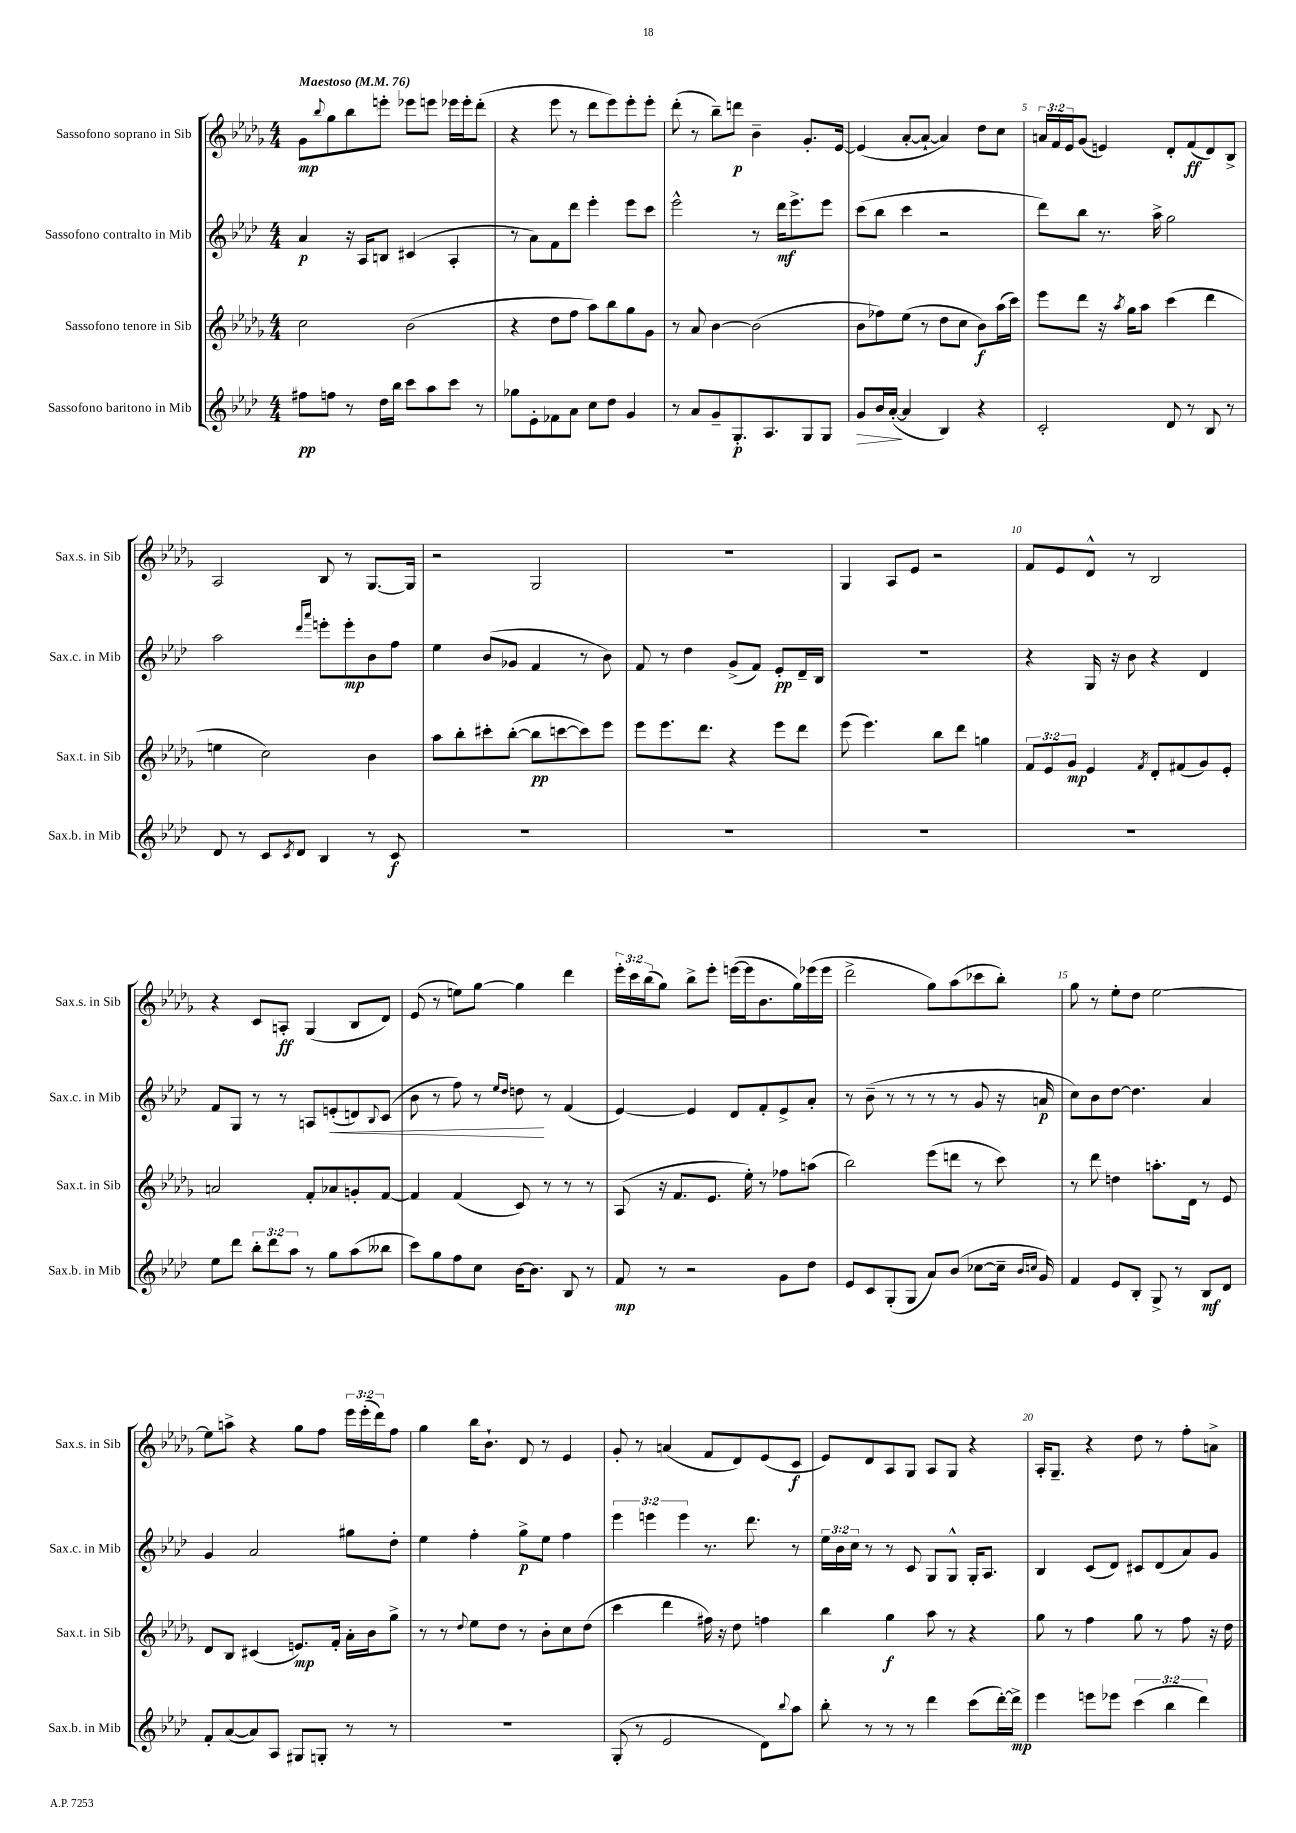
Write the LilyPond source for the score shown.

<<
\new StaffGroup <<
\new Staff = "s0" \with { instrumentName = "Sassofono soprano in Sib" shortInstrumentName = "Sax.s. in Sib" } {
    \clef treble \key des \major \numericTimeSignature \time 4/4 \override Staff.TupletNumber.text = #tuplet-number::calc-fraction-text \tempo "Maestoso" 4 = 76
    ges'8\mp \appoggiatura { bes''8 } ges''8 bes''8 e'''8-. ees'''8 e'''8 ees'''16 ees'''16-. des'''8-.( |
    r4 ees'''8 r8 des'''8 ees'''8) ees'''8-. ees'''8-. |
    des'''8-.( r8 bes''8--) d'''8\p bes'4-- ges'8.-. ees'16~ |
    ees'4( aes'8~-. aes'8~-! aes'4) des''8 c''8 |
    \tuplet 3/2 { a'16 f'16 ees'16 } ges'8( e'4) des'8-. f'8\ff( des'8) bes8-> |
    aes2 bes8 r8 ges8.~ ges16 |
    r2 ges2 |
    R1 |
    ges4 aes8 ees'8 r2 |
    f'8 ees'8 des'8-^ r8 bes2 |
    r4 c'8 a8-.\ff ges4( bes8 des'8) |
    ees'8( r8 e''8) ges''8~ ges''4 des'''4 |
    \tuplet 3/2 { ees'''16-. c'''16 bes''16( } ges''8) bes''8-> ees'''8-. e'''16~( e'''16 bes'8. ges''16) ees'''16( ees'''16 |
    des'''2-> ges''8) aes''8( ces'''8 bes''8-.) |
    ges''8 r8 ees''8-. des''8 ees''2~ |
    ees''8 a''8-> r4 ges''8 f''8 \tuplet 3/2 { ees'''16 ees'''16-.( des'''16) } f''8 |
    ges''4 bes''16 bes'8.-! des'8 r8 ees'4 |
    ges'8-. r8 a'4( f'8 des'8) ees'8( c'8\f |
    ees'8) des'8 aes8 ges8 aes8 ges8 r4 |
    aes16-. ges8.-- r4 des''8 r8 f''8-. a'8-> \bar "|." |
}
\new Staff = "s1" \with { instrumentName = "Sassofono contralto in Mib" shortInstrumentName = "Sax.c. in Mib" } {
    \clef treble \key aes \major \numericTimeSignature \time 4/4 \override Staff.TupletNumber.text = #tuplet-number::calc-fraction-text
    aes'4\p r16 aes16 b8 cis'4( aes4-. |
    r8 aes'8) f'8 des'''8 ees'''4-. ees'''8 c'''8 |
    ees'''2-^ r8 des'''16\mf ees'''8.-> ees'''8 |
    c'''8( bes''8 c'''4 r2 |
    des'''8) bes''8 r8. aes''16-> g''2 |
    aes''2 \grace { des'''16 aes'''16 } e'''8-. e'''8-.\mp bes'8 f''8 |
    ees''4 bes'8( ges'8 f'4 r8 bes'8) |
    f'8 r8 des''4 g'8->( f'8) ees'8-.\pp des'16-- bes16 |
    R1 |
    r4 g16 r16 bes'8 r4 des'4 |
    f'8 g8 r8 r8 a8 e'8-.\<( d'8) \appoggiatura { bes8 } c'8( |
    bes'8 r8 f''8) r8 \grace { ees''16 des''16 } d''8\! r8 f'4( |
    ees'4~) ees'4 des'8 f'8-. ees'8-> aes'8-. |
    r8 bes'8--( r8 r8 r8 r8 g'8 r16 a'16\p |
    c''8) bes'8 des''8~ des''4. aes'4 |
    g'4 aes'2 gis''8 des''8-. |
    ees''4 f''4-. g''8->\p ees''8 f''4 |
    \tuplet 3/2 { ees'''4 e'''4 e'''4 } r8. des'''8. r8 |
    \tuplet 3/2 { ees''16 bes'16 c''16 } r8 r8 c'8 g8 g8-^ g16-. aes8. |
    bes4 c'8( des'8) cis'8 des'8( aes'8) g'8 \bar "|." |
}
\new Staff = "s2" \with { instrumentName = "Sassofono tenore in Sib" shortInstrumentName = "Sax.t. in Sib" } {
    \clef treble \key des \major \numericTimeSignature \time 4/4 \override Staff.TupletNumber.text = #tuplet-number::calc-fraction-text
    c''2 bes'2( |
    r4 des''8 f''8 aes''8) bes''8 ges''8 ges'8 |
    r8 aes'8 bes'4~ bes'2( |
    bes'8 fes''8) ees''8( r8 des''8 c''8 bes'8\f) aes''16( c'''16) |
    ees'''8 des'''8 r16 \acciaccatura { aes''8 } ges''16 aes''8 c'''4( des'''4 |
    e''4 c''2) bes'4 |
    aes''8 bes''8-. cis'''8-. bes''8~-.( bes''8\pp c'''8~ c'''8) ees'''8 |
    ees'''8 ees'''8. des'''8. r4 ees'''8 des'''8 |
    ees'''8( ees'''4.) bes''8 des'''8 g''4 |
    \tuplet 3/2 { f'8 ees'8 ges'8\mp } ees'4 \acciaccatura { f'8 } des'8-. fis'8( ges'8) ees'8-. |
    a'2 f'8-. aes'8 g'8-. f'8~ |
    f'4 f'4( c'8) r8 r8 r8 |
    aes8( r16 f'8. ees'8. ees''16-.) r8 fes''8 a''8( |
    bes''2) ees'''8( d'''8 r8 c'''8) |
    r8 des'''8 d''4 a''8.-. des'16 r8 ees'8 |
    des'8 bes8 cis'4( e'8.\mp) f'16-. aes'16-. bes'16 ges''8-> |
    r8 r8 \appoggiatura { des''8 } ees''8 des''8 r8 bes'8-. c''8 des''8( |
    c'''4 des'''4 fis''16) r16 des''8 f''4 |
    bes''4 ges''4\f aes''8 r8 r4 |
    ges''8 r8 f''4 ges''8 r8 f''8 r16 des''16 \bar "|." |
}
\new Staff = "s3" \with { instrumentName = "Sassofono baritono in Mib" shortInstrumentName = "Sax.b. in Mib" } {
    \clef treble \key aes \major \numericTimeSignature \time 4/4 \override Staff.TupletNumber.text = #tuplet-number::calc-fraction-text
    fis''8\pp f''8 r8 des''16 bes''16 c'''8 aes''8 c'''8 r8 |
    ges''8 ees'8-. fes'8 aes'8 c''8 des''8 g'4 |
    r8 aes'8 g'8-- g8.-.\p aes8. g8 g8 |
    g'8\> bes'16 aes'16~-.\!( aes'4 bes4) r4 |
    c'2-. des'8 r8 bes8 r8 |
    des'8 r8 c'8 \acciaccatura { c'8 } des'8 bes4 r8 c'8\f |
    R1 |
    R1 |
    R1 |
    R1 |
    ees''8 des'''8 \tuplet 3/2 { bes''8-. des'''8 aes''8 } r8 g''8 aes''8( beses''8 |
    c'''8) g''8 f''8 c''8 bes'16~ bes'8. bes8 r8 |
    f'8\mp r8 r2 g'8 des''8 |
    ees'8 c'8 g8-.( g8 aes'8) bes'8( ces''8~ ces''16-- \grace { bes'16 c''16 } g'16) |
    f'4 ees'8 bes8-. g8-> r8 bes8\mf des'8 |
    f'8-. aes'8~( aes'8) aes8 gis8 g8-. r8 r8 |
    R1 |
    g8-.( r8 ees'2 des'8) \appoggiatura { bes''8 } aes''8 |
    bes''8-. r8 r8 r8 des'''4 c'''8( des'''16~-.) des'''16->\mp |
    ees'''4 e'''8 ees'''8 \tuplet 3/2 { c'''4( bes''4 des'''4) } \bar "|." |
}
>>
>>
\layout { \context { \Score \override BarNumber.break-visibility = ##(#f #t #t) barNumberVisibility = #(every-nth-bar-number-visible 5) } }
